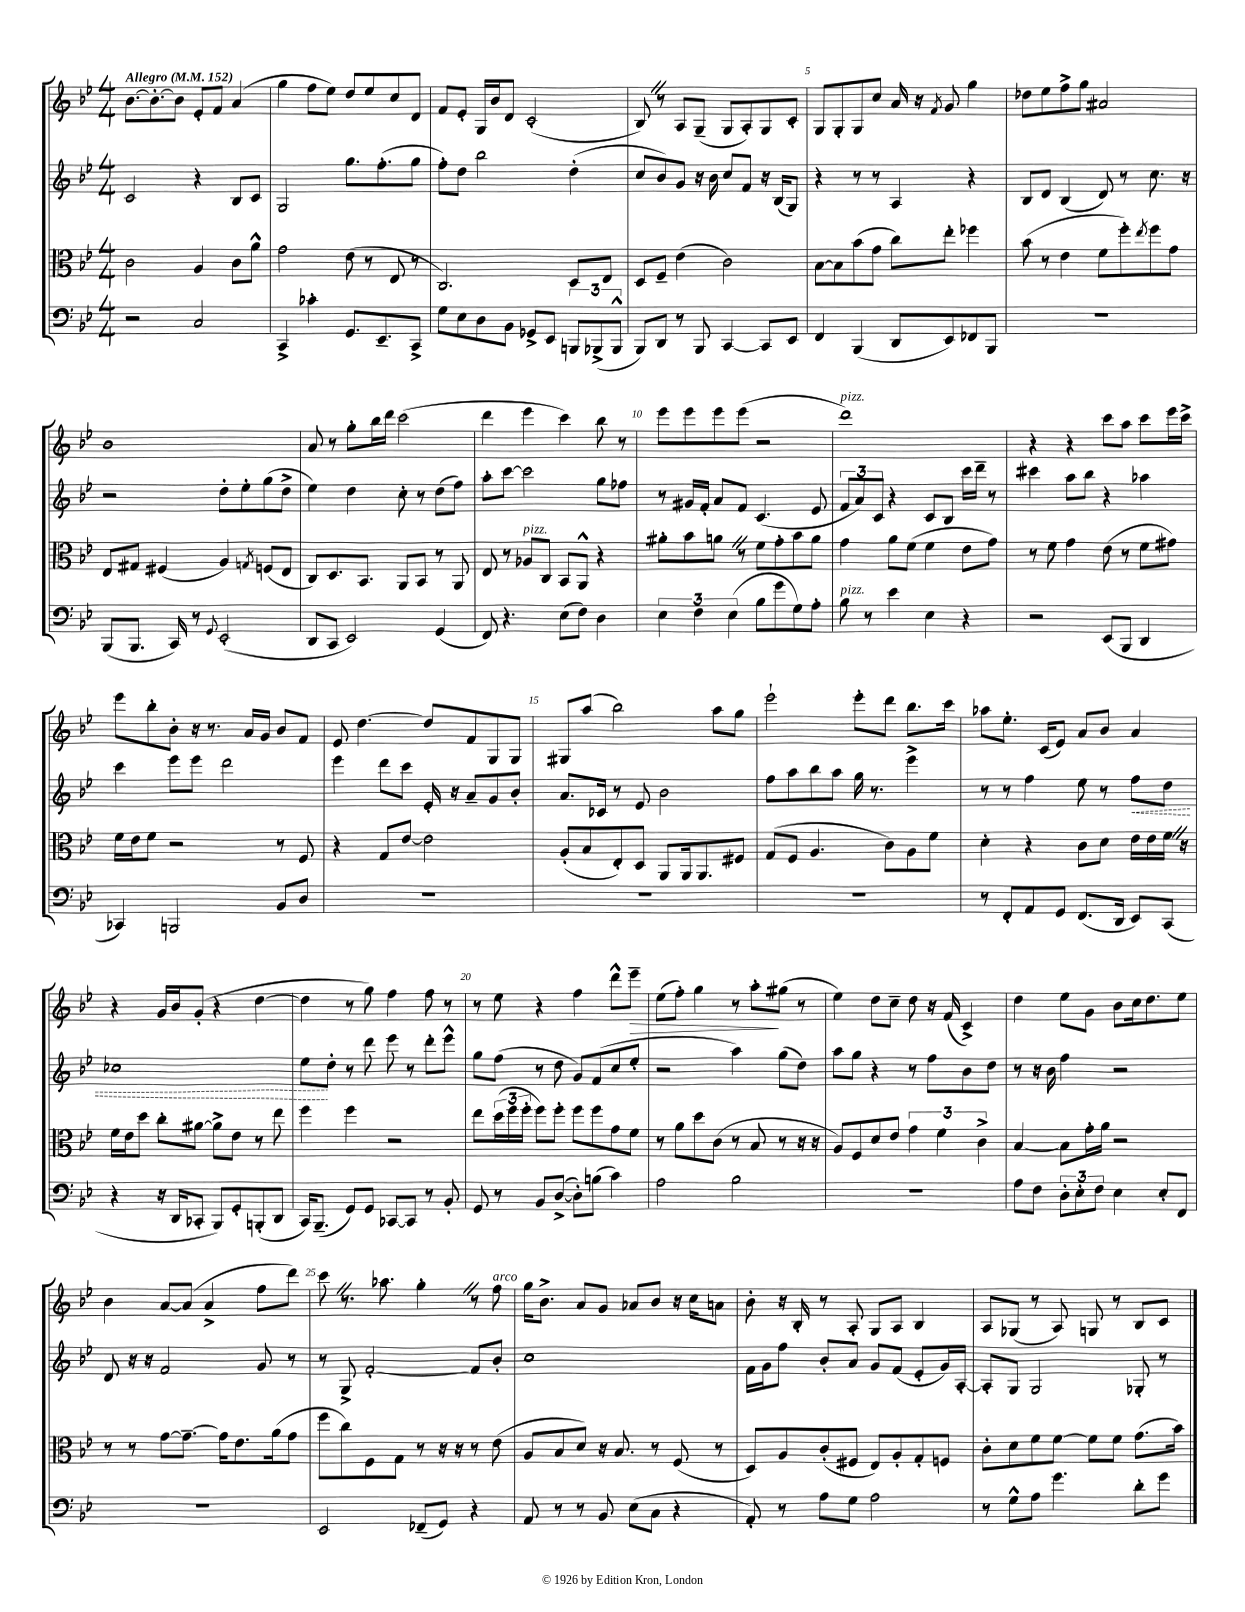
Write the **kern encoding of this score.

**kern	**kern	**kern	**kern
*staff4	*staff3	*staff2	*staff1
*clefF4	*clefC3	*clefG2	*clefG2
*k[b-e-]	*k[b-e-]	*k[b-e-]	*k[b-e-]
*M4/4	*M4/4	*M4/4	*M4/4
*MM152	*MM152	*MM152	*MM152
2r	2c	2c	[8.b-
.	.	.	8.b-'_
.	.	.	8b-]
2C	4A	4r	8e-'
.	.	.	8f
.	8c	8B-	(4a
.	8a^^	8c	.
=	=	=	=
4CC^	2g	2G	4gg
4c-'	.	.	8ff
.	.	.	8ee-)
8.GG	(8e-	8.gg	8dd
.	8r	.	8ee-
8.EE-~	.	(8.ff'	.
.	8E-	.	8cc
8CC^	8r	8gg	8d
=	=	=	=
8G	2.C)	8ff')	8f
8E-	.	8dd	8e-'
8D	.	2bb-	16G
.	.	.	16b-
8BB-	.	.	8d
8GG-^	.	.	(2c'
8EE-	.	.	.
12BBB	8D	(4dd'	.
(12BBB-^	.	.	.
.	8E-	.	.
12BBB-^^	.	.	.
=	=	=	=
8BBB-)	8D	8cc	8B-)
8DD	8F~	8b-)	8r
8r	(4e-	8g	8A
8BBB-	.	16r	(8G~
.	.	16b-	.
[4CC	2c)	8cc	8G
.	.	8f	8A')
8CC]	.	16r	8G
.	.	(16B-	.
8EE-	.	8G)	8c'
=	=	=	=
4FF	[8B-	4r	8G
.	8B-]	.	8G'
(4BBB-	(8b-	8r	8G
.	8g	8r	8cc
8DD	8cc)	4A	16a
.	.	.	16r
.	.	.	8qf
8EE-)	8ee-'	.	8g
8FF-	4ff-	4r	4gg
8BBB-	.	.	.
=	=	=	=
1r	(8b-	8B-	8dd-
.	8r	8d	8ee-
.	4e-	(4B-	8ff^
.	.	.	8gg
.	8f	8d)	2a#
.	8ff')	8r	.
.	8qee-	.	.
.	8ff	8.cc	.
.	8g	.	.
.	.	16r	.
=	=	=	=
(8BBB-	8E-	2r	1b-
8.BBB-	8G#	.	.
.	(4F#	.	.
16CC)	.	.	.
8r	.	.	.
8qqGG	.	.	.
(2EE-'	4A)	8dd'	.
.	.	8ee-'	.
.	8qG	.	.
.	(8F	(8gg	.
.	8E-	8dd^	.
=	=	=	=
8DD	8C)	4ee-)	8a
8CC	8.D	.	8r
2EE-)	.	4dd	8gg'
.	8.BB-	.	.
.	.	.	16bb-
.	.	.	16ddd
.	8AA	8cc'	(2ccc
.	8BB-	8r	.
(4GG	8r	(8dd	.
.	8AA	8ff)	.
=	=	=	=
8FF)	8E-	8aa'	4ddd
4.r	8r	[8ccc	.
.	8A-	2ccc]	4eee-
.	8C	.	.
(8E-	8BB-	.	4ccc)
8F)	8AA^^	.	.
4D	4r	8gg	8bb-
.	.	8ff-	8r
=	=	=	=
6E-	8a#'	8r	8eee-
.	8b-	16g#	8eee-
6F	.	.	.
.	.	16f'	.
.	8a	8a	8eee-
(6E-	.	.	.
.	8r	8f	(8eee-
8B-	8f	(4.c	2r
8g	8g'	.	.
8G)	8b-	.	.
8A'	8a	8e-	.
=	=	=	=
8B-	4g	12f	1ddd)
.	.	12a)	.
8r	.	.	.
.	.	12c	.
4e-	8a	4r	.
.	(8f	.	.
4E-	4f	8c	.
.	.	8B-	.
4r	8e-	16ccc	.
.	.	16ddd~	.
.	8g)	8r	.
=	=	=	=
2r	8r	4ccc#	4r
.	8f	.	.
.	4g	8aa	4r
.	.	8bb-	.
(8EE-	(8e-	4r	8ccc
8BBB-	8r	.	8aa
4DD	8f	4aa-	8ccc
.	8g#)	.	16eee-
.	.	.	16ccc^
=	=	=	=
4CC-)	16f	4ccc	8eee-
.	16e-	.	.
.	8f	.	8bb-'
2BBB	2r	8eee-	8b-'
.	.	8eee-	16r
.	.	.	8.r
.	.	2ddd	.
.	.	.	16a
.	.	.	16g
8BB-	8r	.	8b-
8D	8F	.	8f
=	=	=	=
1r	4r	4eee-	8e-
.	.	.	[4.dd
.	8G	8ddd	.
.	[8e-	8ccc	.
.	2e-]	16e-'	8dd]
.	.	16r	.
.	.	8a~	8f
.	.	8g	8G
.	.	8b-'	8G
=	=	=	=
1r	(8A'	8.a	8G#
.	8B-	.	(8aa
.	.	16c-	.
.	8E-')	8r	2bb-)
.	8D	8e-	.
.	8AA	2b-	.
.	16AA	.	.
.	8.AA	.	.
.	.	.	8aa
.	8F#	.	8gg
=	=	=	=
1r	(8G	8ff	2eee-`
.	8F	8aa	.
.	4.A	8bb-	.
.	.	8aa	.
.	.	16gg	8eee-'
.	.	8.r	.
.	8c)	.	8ddd
.	8A	4eee-^	8.bb-
.	8f	.	.
.	.	.	16ccc
=	=	=	=
8r	4d'	8r	8aa-
8FF'	.	8r	8.ee-'
8AA	4r	4ff	.
.	.	.	(16c
8GG	.	.	8e-)
(8.FF	8c	8ee-	8a
.	8d	8r	8b-
16DD	.	.	.
8EE-)	16e-	8ff	4a
.	16e-	.	.
(8CC	16f	8dd	.
.	16r	.	.
=	=	=	=
4r	16f	1cc-	4r
.	16e-	.	.
.	8dd	.	.
16r	8cc'	.	16g
16DD	.	.	16b-
8CC-'	[8a#	.	(8g'
8BBB-)	8a#^]	.	4r
8GG'	8e-	.	.
(8BBB'	8r	.	[4dd
8DD	8ee-	.	.
=	=	=	=
16CC)	4ff	8ee-	4dd]
(8.BBB-~	.	.	.
.	.	8dd'	.
8GG)	4ff	8r	8r
8GG	.	8ddd	8gg)
[8CC-	2r	8eee-	4ff
8CC-]	.	8r	.
8r	.	8ddd'	8ff
8BB-'	.	8eee-^^	8r
=	=	=	=
8GG	8ee-	8gg	8r
8r	(24dd	(8ff	8ee-
.	24ff	.	.
.	24ff'	.	.
8BB-	8ff)	8r	4r
([8D^	8ff'	8dd	.
8D'])	8ff	8g)	4ff
(8B	8ff	(8f	.
4c)	8g	8cc	8ddd^^
.	8f	8ee-'	8eee-~
=	=	=	=
2A	8r	2r	(8ee-
.	8a	.	8ff')
.	8dd	.	4gg
.	(8c	.	.
2B-	8r	4aa)	8r
.	8B-	.	8aa'
.	8r	(8gg	(8gg#
.	16r	8dd)	8r
.	16r	.	.
=	=	=	=
1r	8A)	8aa	4ee-)
.	8F	8gg	.
.	8d	4r	8dd
.	8e-	.	8cc~
.	6g	8r	8dd
.	.	8ff	16r
.	6f	.	.
.	.	.	(16f
.	.	8b-	4c^)
.	6c^	.	.
.	.	8dd	.
=	=	=	=
8A	[4B-	8r	4dd
8F	.	16r	.
.	.	16b-	.
12D'	8B-]	4ff	8ee-
12E-'	.	.	.
.	16g'	.	8g
12F	.	.	.
.	16a	.	.
4E-	2r	2r	8b-
.	.	.	16cc
.	.	.	8.dd
8E-'	.	.	.
8FF	.	.	8ee-
=	=	=	=
1r	8r	8d	4b-
.	8r	16r	.
.	.	16r	.
.	[8g	2f	[8a
.	8.g~_	.	(8a]
.	.	.	4a^
.	16g]	.	.
.	8.e-	.	.
.	.	8g	8ff
.	(16a	.	.
.	8g	8r	8ddd)
=	=	=	=
2EE-	8ff	8r	8ccc
.	8cc)	8G^	8.r
.	8F	[2f'	.
.	.	.	8.aa-
.	8G	.	.
(8FF-~	8r	.	4gg'
8GG)	16r	.	.
.	16r	.	.
4r	8r	8f]	8r
.	(8e-	8b-'	8ff
=	=	=	=
8AA	8A	1cc	16gg
.	.	.	8.b-^
8r	8B-	.	.
8r	8d)	.	8a
8BB-	16r	.	8g
.	8.B-	.	.
(8E-	.	.	8a-
8C	8r	.	8b-
4r	(8F	.	16r
.	.	.	16cc
.	8r	.	8a
=	=	=	=
8AA')	8D)	16f	8b-'
.	.	16g	.
8r	8A	8ff	16r
.	.	.	16B-'
8A	(8c'	8b-'	8r
8G	8F#	8a	8A'
2A	8E-)	8g	8G
.	8A'	(8f	8A
.	8G'	8e-'	4B-
.	8F	16g)	.
.	.	[16A'	.
=	=	=	=
8r	8c'	8A']	8A
8G^^	8d	8G	(8G-
8A	8f	2G	8r
4.g	[8f	.	8A)
.	8f]	.	8G
.	8f	.	8r
8d'	(8.g	8G-'	8B-
8g	.	8r	8c
.	16b-)	.	.
==	==	==	==
*-	*-	*-	*-
